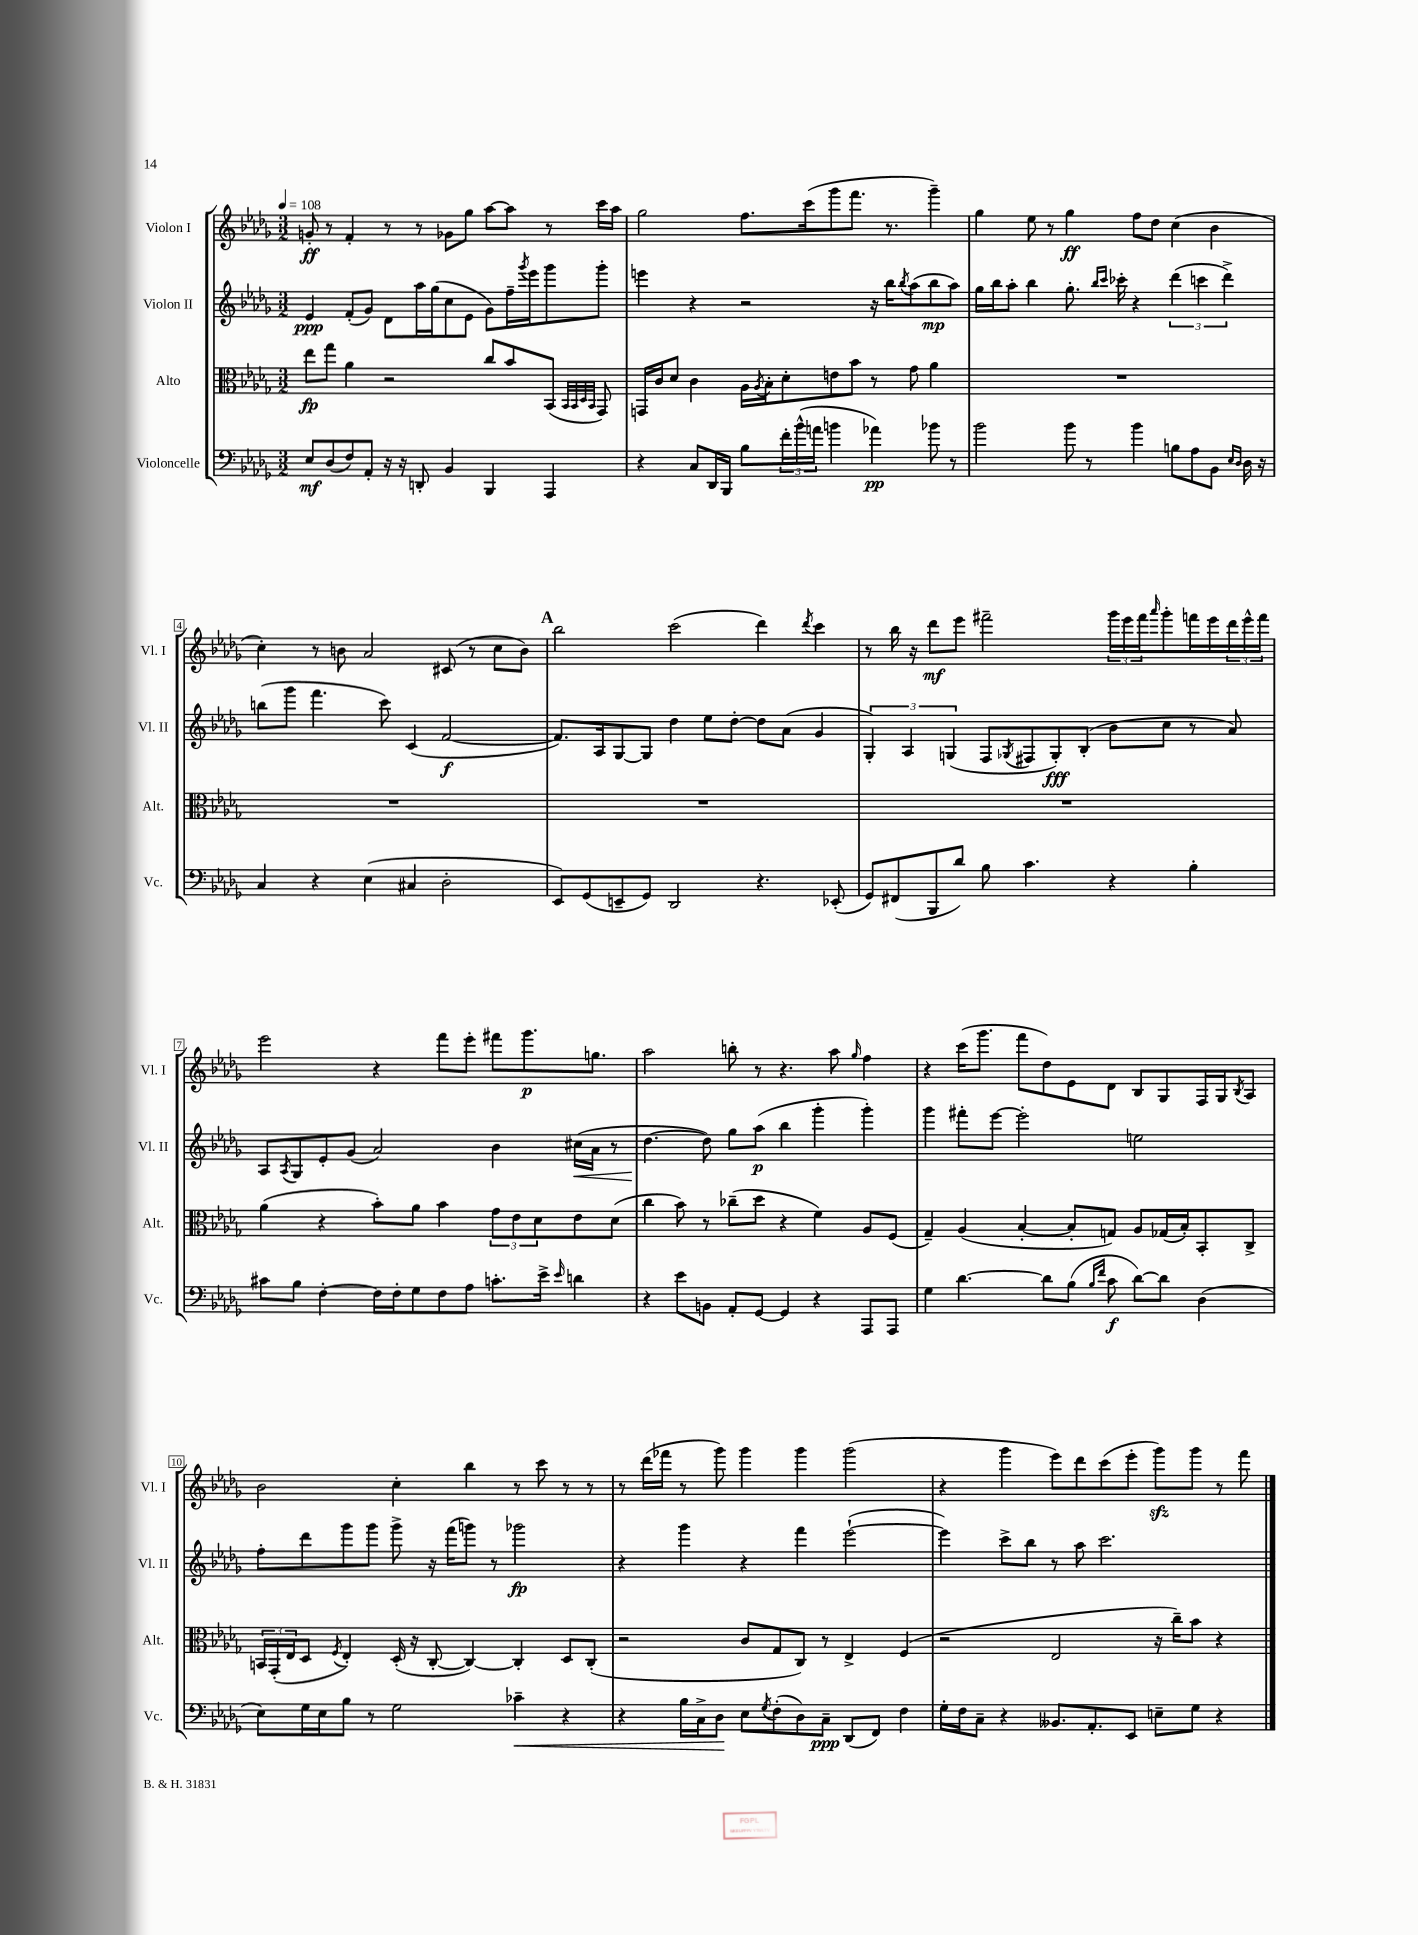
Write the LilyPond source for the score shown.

<<
\new StaffGroup <<
\new Staff = "s0" \with { instrumentName = "Violon I" shortInstrumentName = "Vl. I" } {
    \clef treble \key des \major \numericTimeSignature \time 3/2 \tempo 4 = 108
    g'8-.\ff r8 f'4-. r8 r8 ges'8 ges''8 aes''8~ aes''8 r8 c'''16 aes''16 |
    ges''2 f''8. c'''16( ges'''8 f'''8. r8. ges'''4--) |
    ges''4 ees''8 r8 ges''4\ff f''8 des''8 c''4( bes'4 |
    c''4-.) r8 b'8 aes'2 cis'8( r8 c''8 b'8) |
    \mark \markup { \bold "A" } bes''2 c'''2( des'''4) \acciaccatura { des'''8 } c'''4 |
    r8 bes''16 r16 des'''8\mf ees'''8 fis'''2-- \tuplet 3/2 { ges'''16 ees'''16 fis'''16 } \grace { aes'''16 } ges'''8-. f'''16 ees'''16 \tuplet 3/2 { des'''16 ees'''16-^ f'''16 } |
    ees'''2 r4 f'''8 ees'''8-. fis'''8 ges'''8.\p g''8. |
    aes''2 b''8-. r8 r4. aes''8 \grace { ges''16 } f''4 |
    r4 c'''16( ges'''8. f'''8 des''8) ees'8 des'8 bes8 ges8 f16 ges16 \acciaccatura { bes8 } aes8 |
    bes'2 c''4-. bes''4 r8 c'''8 r8 r8 |
    r8 des'''16( fes'''16 r8 ges'''8) ges'''4 ges'''4 ges'''2( |
    r4 ges'''4 ees'''8) des'''8 c'''8( ees'''8-. ges'''8\sfz) ges'''8 r8 f'''8 \bar "|." |
}
\new Staff = "s1" \with { instrumentName = "Violon II" shortInstrumentName = "Vl. II" } {
    \clef treble \key des \major \numericTimeSignature \time 3/2
    ees'4\ppp f'8-.( ges'8) des'8 aes''16 ges''16( c''8 ees'8 ges'8) f''16-- \acciaccatura { ges'''8 } ees'''16 ges'''8 ges'''8-. |
    e'''4 r4 r2 r16 bes''16 \acciaccatura { bes''8 } aes''8( bes''8\mp aes''8) |
    ges''16 bes''16 aes''8-. bes''4 ges''8.-. \grace { bes''16 c'''16 } ces'''16-. r4 \tuplet 3/2 { des'''4( c'''4 des'''4->) } |
    b''8( ges'''8 f'''4. c'''8) c'4( f'2~\f |
    \mark \markup { \bold "A" } f'8.) aes16 ges8~ ges8 des''4 ees''8 des''8~-. des''8 aes'8( ges'4 |
    \tuplet 3/2 { ges4-.) aes4 g4( } f8 \acciaccatura { ges8 } fis8 ges8-.\fff) bes8-.( bes'8 c''8 r8 aes'8) |
    aes8 \acciaccatura { aes8 } ges8 ees'8-. ges'8( aes'2) bes'4 cis''16\<( aes'16 r8 |
    des''4.~\! des''8) ges''8 aes''8\p( bes''4 ges'''4-. ges'''4-.) |
    ges'''4 fis'''8-. ees'''8~ ees'''2-. e''2 |
    f''8-. des'''8 ges'''8 ges'''8 ges'''8-> r16 f'''16( g'''8) r8 ges'''2\fp |
    r4 ges'''4 r4 f'''4 ees'''2~-!( |
    ees'''4) c'''8-> bes''8 r8 aes''8 c'''2. \bar "|." |
}
\new Staff = "s2" \with { instrumentName = "Alto" shortInstrumentName = "Alt." } {
    \clef alto \key des \major \numericTimeSignature \time 3/2
    ees''8\fp ges''8 aes'4 r2 c''8 bes'8 bes,8( \grace { bes,32 bes,32 des32 bes,32 } ges,8) |
    g,16 c'16 des'8 c'4 aes16 \acciaccatura { aes8 } bes16-. des'8-. e'8 bes'8 r8 ges'8 aes'4 |
    R1. |
    R1. |
    \mark \markup { \bold "A" } R1. |
    R1. |
    aes'4( r4 bes'8-.) aes'8 bes'4 \tuplet 3/2 { ges'8 ees'8 des'8 } ees'8 des'8( |
    c''4 bes'8) r8 ces''8--( des''8 r4 f'4) aes8 f8( |
    ges4--) aes4( bes4~-. bes8-. g8) aes8 ges16( bes16-.) bes,8-. c8-> |
    \tuplet 3/2 { b,16 ges,16-.( ees16 } des8 \acciaccatura { f8 } ees4-.) des16-.( r16 c8~-. c4~) c4-. des8 c8-.( |
    r2 c'8 ges8 c8) r8 ees4-> f4( |
    r2 ees2 r16 c''16--) bes'8 r4 \bar "|." |
}
\new Staff = "s3" \with { instrumentName = "Violoncelle" shortInstrumentName = "Vc." } {
    \clef bass \key des \major \numericTimeSignature \time 3/2
    ees8\mf des8( f8) aes,8-. r16 r16 d,8-. bes,4 bes,,4 aes,,4 |
    r4 c8 des,16 bes,,16 bes8 \tuplet 3/2 { f'16-. bes'16-^( a'16 } b'4 aes'4\pp) bes'8 r8 |
    bes'2 bes'8 r8 bes'4 b8 aes8 bes,8 \grace { ees16 des16 } des16 r16 |
    c4 r4 ees4( cis4 des2-. |
    \mark \markup { \bold "A" } ees,8) ges,8( e,8-- ges,8) des,2 r4. ees,8-.( |
    ges,8) fis,8( bes,,8 des'8) bes8 c'4. r4 bes4-. |
    cis'8 bes8 f4~-. f16 f16-. ges8 f8 aes8 c'8.-. ees'16-> \grace { ees'16 } d'4 |
    r4 ees'8 b,8 aes,8-. ges,8~ ges,4 r4 aes,,8 aes,,8 |
    ges4 des'4.~ des'8 bes8( \grace { bes16 f'16 } c'8\f des'8~) des'8 des4( |
    ees8) ges16 ees16 bes8 r8 ges2 ces'4--\< r4 |
    r4 bes16 c16-> des8\! ees8 \acciaccatura { ges8 } f8-.( des8) c8--\ppp des,8( f,8) f4 |
    ges16-. f16 c8-- r4 beses,8. aes,8.-. ees,8 e8-- ges8 r4 \bar "|." |
}
>>
>>
\layout { \context { \Score \override BarNumber.stencil = #(make-stencil-boxer 0.1 0.3 ly:text-interface::print) } }
